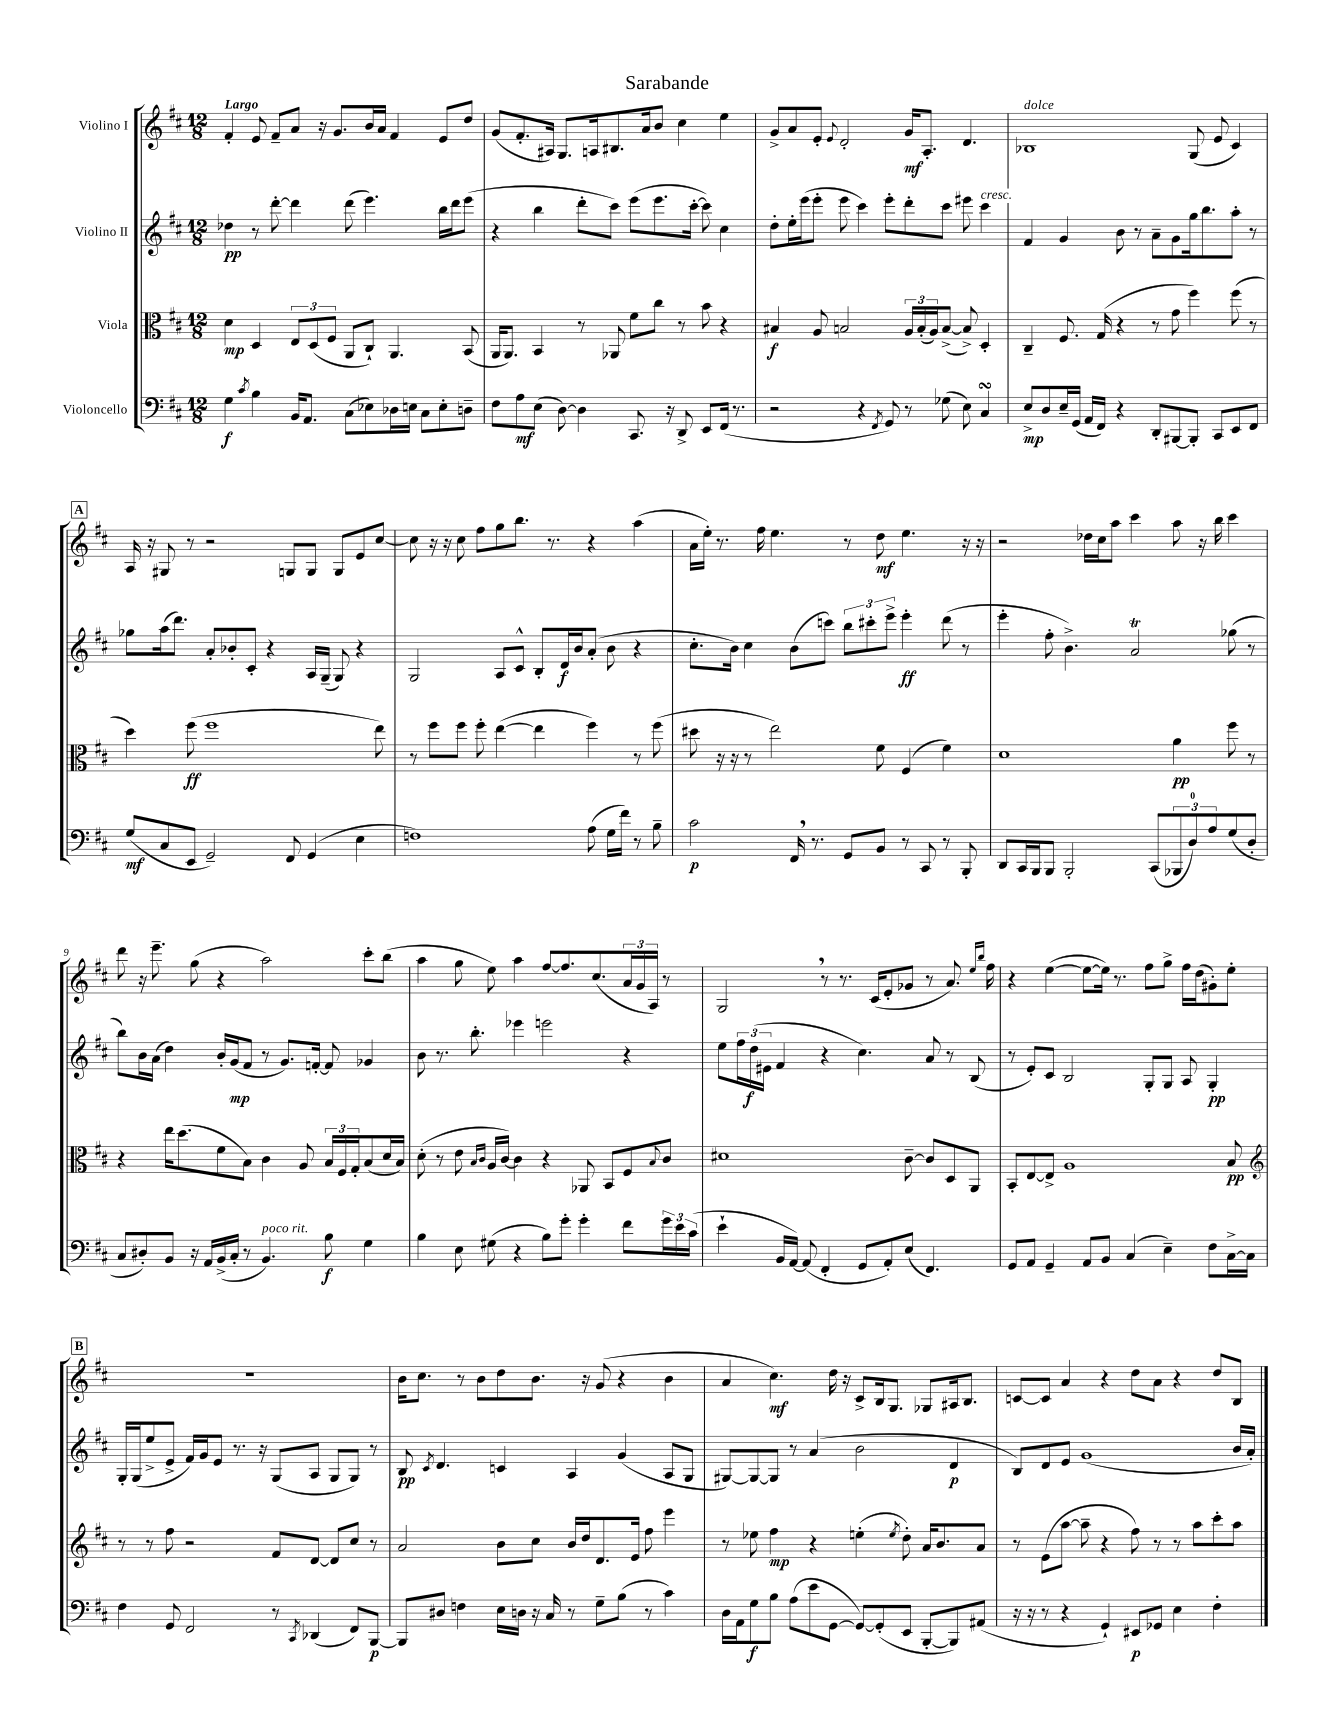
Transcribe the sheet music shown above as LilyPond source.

\header { title = "Sarabande" }
<<
\new StaffGroup <<
\new Staff = "s0" \with { instrumentName = "Violino I" } {
    \clef treble \key d \major \numericTimeSignature \time 12/8 \tempo "Largo"
    fis'4-. e'8 fis'8-- a'8 r16 g'8. b'16 a'16 fis'4 e'8 d''8 |
    g'8( fis'8.-. ais16) g8. a16 bis8. a'16 b'8 cis''4 e''4 |
    g'8-> a'8 e'8-. \appoggiatura { e'8 } d'2-. g'16\mf a8.-. d'4. |
    bes1^\markup { \italic "dolce" } g8( e'8 cis'4) |
    \mark \markup { \box "A" } a16 r16 gis8 r8 r2 g8 g8 g8 e'8 cis''8~ |
    cis''8 r16 r16 cis''8 fis''8 g''8 b''8. r8. r4 a''4( |
    a'16 e''16-.) r8. fis''16 e''4. r8 d''8\mf e''4. r16 r16 |
    r2 des''16 cis''16 a''8 cis'''4 a''8 r16 b''16 cis'''4 |
    d'''8 r16 e'''8.-- g''8( r4 a''2) cis'''8-. b''8( |
    a''4 g''8 e''8) a''4 fis''8~ fis''8. cis''8.( \tuplet 3/2 { a'16 g'16 a16) } r8 |
    g2 \breathe r8 r8. cis'16( e'8-. ges'8 r8 a'8.) \grace { e''16 b''16 } fis''16 |
    r4 e''4~( e''8~ e''16) r8. fis''8 g''8-> fis''16 d''16( gis'8-.) e''8-. |
    \mark \markup { \box "B" } R1. |
    b'16 cis''8. r8 b'8 d''8 b'8. r16 g'8( r4 b'4 |
    a'4 cis''4.\mf) d''16 r16 cis'8-> b16 g8. ges8 ais16 b8. |
    c'8~ c'8 a'4 r4 d''8 a'8 r4 d''8 b8 \bar "|." |
}
\new Staff = "s1" \with { instrumentName = "Violino II" } {
    \clef treble \key d \major \numericTimeSignature \time 12/8
    des''4\pp r8 d'''8~-. d'''4 d'''8( e'''4.) b''16 d'''16 e'''8( |
    r4 b''4 d'''8-. cis'''8) e'''8( e'''8. cis'''16~-. cis'''8) cis''4 |
    d''8-. e''16-. e'''16( e'''8-. e'''8 cis'''4) e'''8-. d'''8-. cis'''8 eis'''8 cis'''4^\markup { \italic "cresc." } |
    fis'4 g'4 b'8 r8 a'8-- g'8 g''16 b''8. a''8-. r8 |
    \mark \markup { \box "A" } ges''8 a''16( d'''8.) a'8-. bes'8-. cis'8-. r4 a16 g16--( g8) r4 |
    g2 a8 cis'8-^ b8-. d'16\f b'16 a'8-.( b'8 r4 |
    cis''8.-. b'16) cis''4 b'8( c'''8) \tuplet 3/2 { b''8 cis'''8-. e'''8-> } e'''4-.\ff d'''8( r8 |
    e'''4-. fis''8-. b'4.->) a'2\trill ges''8( r8 |
    b''8) b'16 a'16( d''4) b'16-. g'16\mp( fis'8 r8 g'8.) f'16~-. f'8 ges'4 |
    b'8 r8. b''8.-. ees'''4 e'''2 r4 |
    e''8 \tuplet 3/2 { fis''16 d''16\f( eis'16 } fis'4 r4 cis''4.) a'8 r8 b8( |
    r8 e'8-.) cis'8 b2 g8-. g8 a8 g4-.\pp |
    \mark \markup { \box "B" } g16-. g16( e''8-> e'8-> fis'16) g'16 e'8 r8. r16 g8( a8 g8 g8) r8 |
    b8\pp \acciaccatura { cis'8 } d'4. c'4 a4 g'4( a8 g8 |
    gis8~) gis8~ gis8 r8 a'4( b'2 d'4\p |
    b8) d'8 e'8 g'1( b'16 a'16-.) \bar "|." |
}
\new Staff = "s2" \with { instrumentName = "Viola" } {
    \clef alto \key d \major \numericTimeSignature \time 12/8
    d'4\mp d4 \tuplet 3/2 { e8 d8( fis8 } a,8 cis8-!) a,4. b,8( |
    a,16 a,8.) b,4 r8 aes,8 fis'8 cis''8 r8 b'8 r4 |
    bis4\f a8 b2 \tuplet 3/2 { a16 b16-.( a16) } b8~->( b8->) d4-. |
    cis4-- fis8. g16( r4 r8 g'8 fis''4) fis''8( r8 |
    \mark \markup { \box "A" } d''4) fis''8\ff( fis''1 e''8) |
    r8 fis''8 fis''8 fis''8-. e''4~( e''4 fis''4) r8 fis''8( |
    dis''8 r16 r16 r8 e''2) fis'8 fis4( fis'4) |
    d'1 a'4\pp fis''8 r8 |
    r4 e''16 d''8.( fis'8 b8) cis'4 a8 \tuplet 3/2 { b16 fis16 g16-. } b8( d'16 b16) |
    d'8-.( r8 e'8 \grace { b16 cis'16 } a16 cis'16~) cis'4 r4 aes,8 b,8 fis8 \appoggiatura { b8 } cis'8 |
    dis'1 cis'8~-- cis'8 d8 a,8 |
    b,8-. e8~ e8-> a1 b8\pp |
    \mark \markup { \box "B" } \clef treble r8 r8 fis''8 r2 fis'8 d'8~ d'8 cis''8 r8 |
    a'2 b'8 cis''8 b'16 d''16 d'8. e'16 fis''8 e'''4 |
    r8 ees''8 fis''4\mp r4 e''4-.( \acciaccatura { e''8 } d''8-.) a'16 b'8. a'8 |
    r8 e'8( a''8~ a''8-- r4 fis''8) r8 r8 a''8 cis'''8-. a''8 \bar "|." |
}
\new Staff = "s3" \with { instrumentName = "Violoncello" } {
    \clef bass \key d \major \numericTimeSignature \time 12/8
    g4\f \acciaccatura { cis'8 } b4 b,16 a,8. cis8( ees8) des16 e16 cis8 e8-. d8-- |
    fis8 a8\mf e8( d8~) d4 cis,8. r16 d,8-> e,8 fis,16( r8. |
    r2 r4 \acciaccatura { fis,8 } g,8) r8 ges8( e8) cis4\turn |
    e8->\mp d8 e16-- g,16( a,16 fis,16) r4 d,8-. bis,,8~ bis,,8-. cis,8 e,8 fis,8 |
    \mark \markup { \box "A" } g8\mf( cis8 e,8 g,2--) fis,8 g,4( e4 |
    f1) a8( g16 fis'16) r8 b8-- |
    cis'2\p fis,16 \breathe r8. g,8 b,8 r8 cis,8 r8 b,,8-. |
    d,8 cis,16 b,,16 b,,8 b,,2-. cis,8( \tuplet 3/2 { bes,,8 d8-0) a8 } g8( d8-. |
    cis8 dis8-.) b,8 r16 a,16 b,16->( cis16-. r8 b,4.^\markup { \italic "poco rit." }) b8\f g4 |
    b4 e8 gis8( r4 b8) g'8-. g'4-. fis'8 \tuplet 3/2 { g'16 e'16 cis'16( } |
    e'4-! b,16 a,16~) a,8( fis,4-. g,8 a,8-.) e8( fis,4.) |
    g,8 a,8 g,4-- a,8 b,8 cis4( e4--) fis8 cis16~-> cis16 |
    \mark \markup { \box "B" } fis4 g,8 fis,2 r8 \acciaccatura { cis,8 } des,4( fis,8) b,,8~\p |
    b,,8 dis8 f4 e16 d16 r16 cis16 r8 g8-- b8( r8 cis'4) |
    d16 a,16 g8\f b8 a8( e'8 g,8~ g,8~) g,8-.( e,8 b,,8~-. b,,8) ais,8( |
    r16 r16 r8 r4 g,4-!) eis,8\p ges,8 e4 fis4-. \bar "|." |
}
>>
>>
